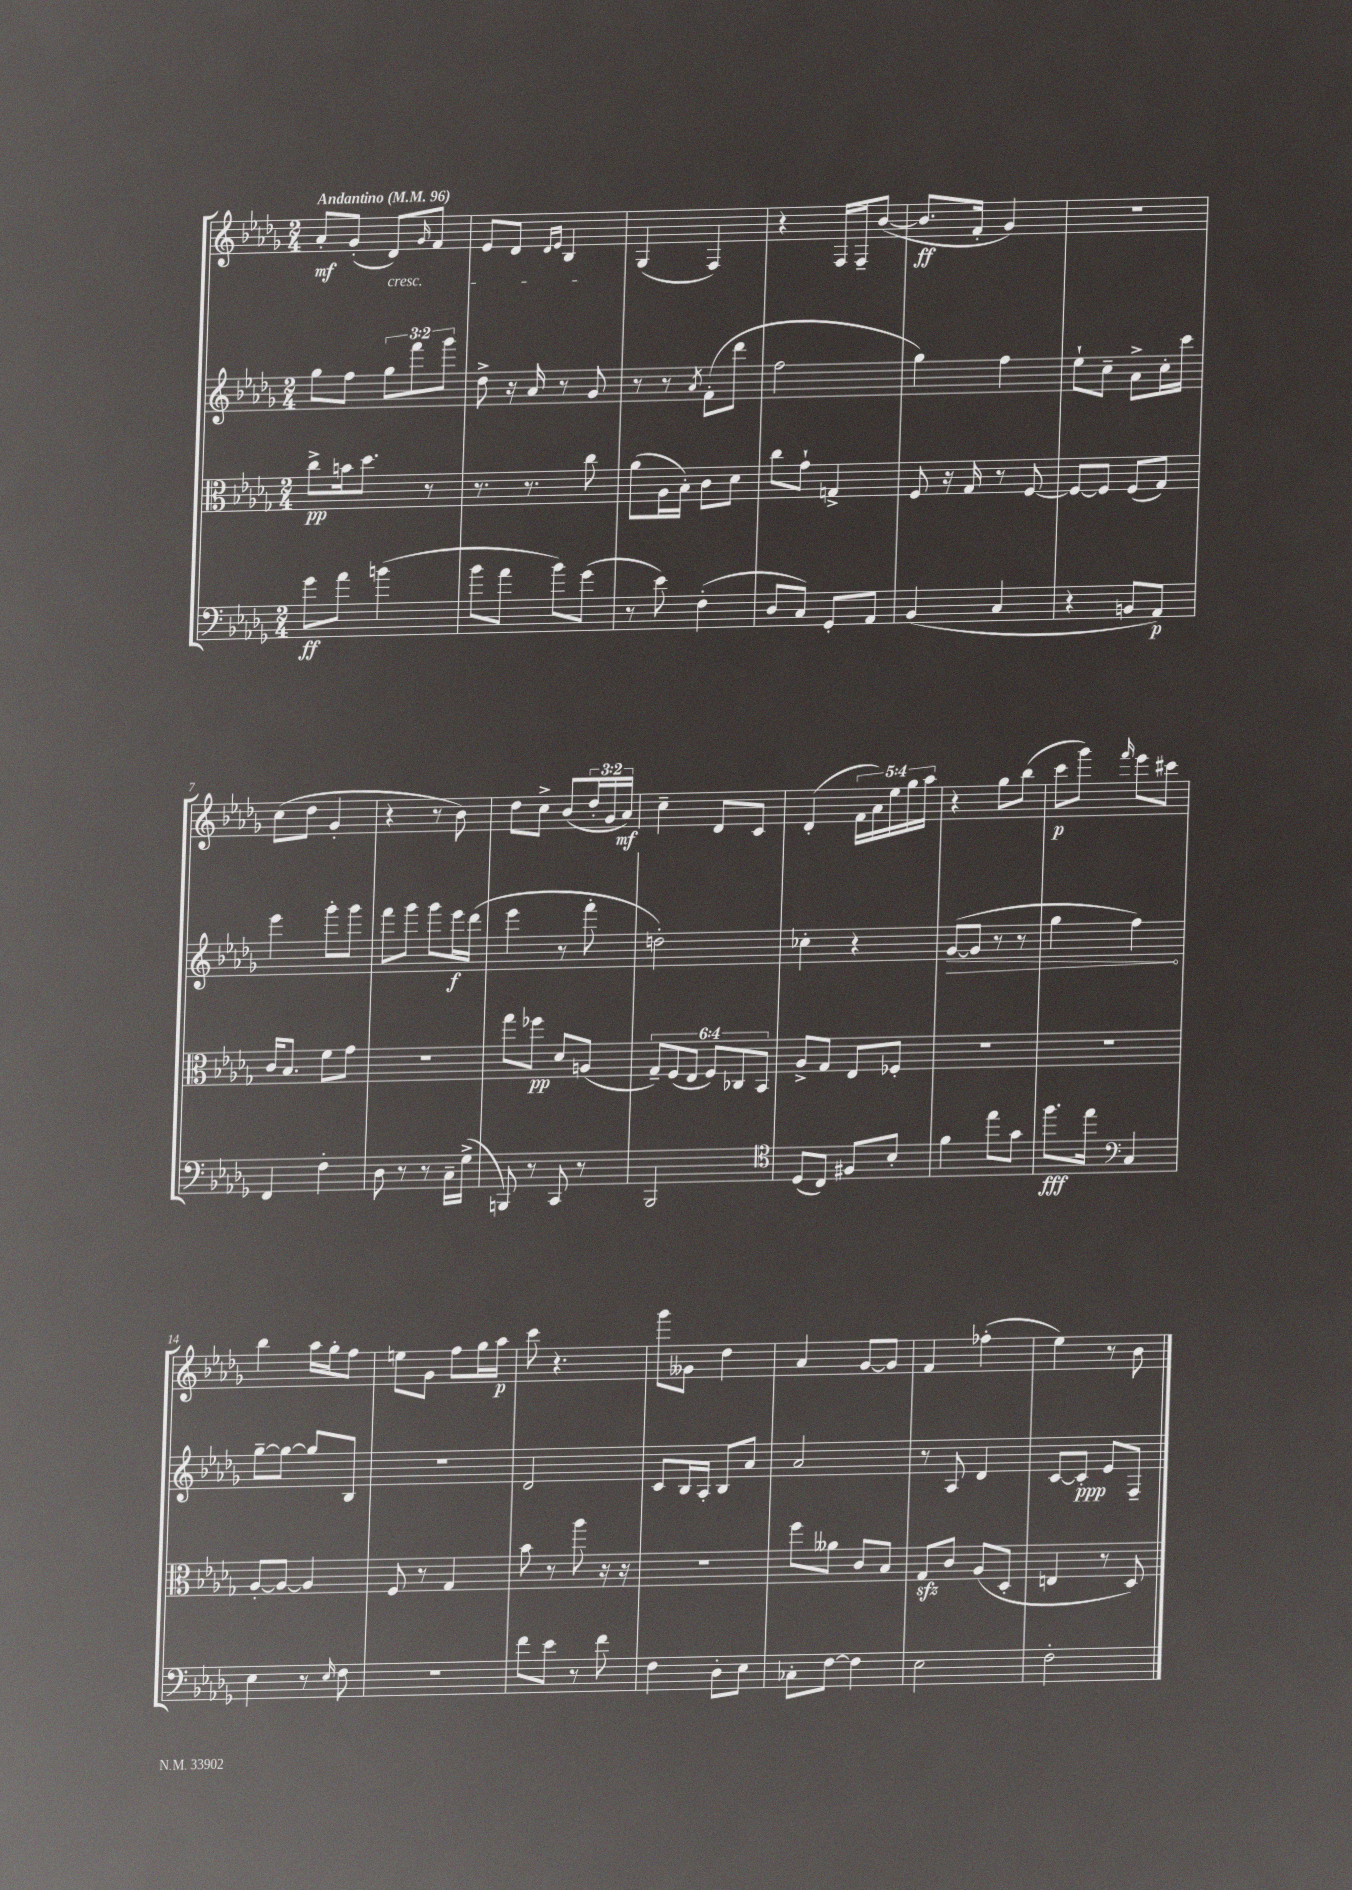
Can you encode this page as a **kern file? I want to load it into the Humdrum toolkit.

**kern	**dynam	**kern	**dynam	**kern	**dynam	**kern	**dynam
*part4	*part4	*part3	*part3	*part2	*part2	*part1	*part1
*staff4	*staff4	*staff3	*staff3	*staff2	*staff2	*staff1	*staff1
*clefF4	*	*clefC3	*	*clefG2	*	*clefG2	*
*k[b-e-a-d-g-]	*	*k[b-e-a-d-g-]	*	*k[b-e-a-d-g-]	*	*k[b-e-a-d-g-]	*
*M2/4	*	*M2/4	*	*M2/4	*	*M2/4	*
*MM96	*	*MM96	*	*MM96	*	*MM96	*
=1	=1	=1	=1	=1	=1	=1	=1
!	!	!	!	!	!	!LO:TX:a:B:t=Andantino	!
8g-\L	ff	8cc^\L	pp	8gg-\L	.	8a-'/L	mf
8a-\J	.	16bn\k	.	8ff\J	.	(8g-'/J	.
.	.	8.dd-\J	.	.	.	.	.
!	!	!	!	!	!	!LO:TX:b:i:t=cresc.	!
(4bn\	.	.	.	12gg-\L	.	8d-/L)	.
.	.	.	.	12fff\	.	.	.
.	.	.	.	.	.	16qqg-/	.
.	.	8r	.	.	.	8f/J	.
.	.	.	.	12ggg-\J	.	.	.
=2	=2	=2	=2	=2	=2	=2	=2
8b-\L	.	8.r	.	8dd-^\	.	8e-/L	.
8a-\J	.	.	.	16r	.	8d-/J	.
.	.	8.r	.	16a-/	.	.	.
.	.	.	.	.	.	16qqd-/LL	.
.	.	.	.	.	.	16qqe-/JJ	.
8b-\L)	.	.	.	8r	.	4B-/	.
(8g-\J	.	8cc\	.	8g-/	.	.	.
=3	=3	=3	=3	=3	=3	=3	=3
8r	.	(8a-\L	.	8r	.	(4G-/	.
8e-\)	.	16A-\L	.	8r	.	.	.
.	.	16B-'\JJ)	.	.	.	.	.
.	.	.	.	8qa-/	.	.	.
(4F'\	.	8c\L	.	(8f'\L	.	4F/)	.
.	.	8d-\J	.	8ddd-\J	.	.	.
=4	=4	=4	=4	=4	=4	=4	=4
8D-/L	.	8cc\L	.	2ff\	.	4r	.
8C/J)	.	8g-`\J	.	.	.	.	.
8GG-'/L	.	4Gn^/	.	.	.	16F/LL	.
.	.	.	.	.	.	16F~/J	.
8AA-/J	.	.	.	.	.	([8b-/J	.
=5	=5	=5	=5	=5	=5	=5	=5
(4BB-/	.	8F/	.	4gg-\)	.	8.b-/L]	ff
.	.	16r	.	.	.	.	.
.	.	16G-/	.	.	.	16f'/Jk	.
4C/	.	8r	.	4ff\	.	4g-/)	.
.	.	[8F/	.	.	.	.	.
=6	=6	=6	=6	=6	=6	=6	=6
4r	.	8F/L_	.	8ee-`\L	.	2r	.
.	.	8F/J]	.	8cc~\J	.	.	.
8BBn/L	.	(8F/L	.	8a-^\L	.	.	.
8AA-/J)	p	8G-/J)	.	16cc'\L	.	.	.
.	.	.	.	16ccc\JJ	.	.	.
!!LO:LB:g=z
=7	=7	=7	=7	=7	=7	=7	=7
4FF/	.	16c/KL	.	4eee-\	.	(8cc\L	.
.	.	8.B-/J	.	.	.	.	.
.	.	.	.	.	.	8dd-\J	.
4F'\	.	8f\L	.	8ggg-'\L	.	4g-'/	.
.	.	8g-\J	.	8ggg-\J	.	.	.
=8	=8	=8	=8	=8	=8	=8	=8
8D-\	.	2r	.	8fff\L	.	4r	.
8r	.	.	.	8ggg-\J	.	.	.
8r	.	.	.	8ggg-\L	.	8r	.
16C~\LL	.	.	.	16eee-\L	f	8b-\)	.
(16G-^\JJ	.	.	.	(16ddd-\JJ	.	.	.
=9	=9	=9	=9	=9	=9	=9	=9
8BBBn/)	.	8gg-\L	.	4eee-\	.	8dd-\L	.
8r	.	8ff-X\J	pp	.	.	8cc^\J	.
8CC/	.	8d-/L	.	8r	.	(8b-/L	.
8r	.	(8An/J	.	8fff'\	.	24dd-'/L	.
.	.	.	.	.	.	24g-/	.
.	.	.	.	.	.	24a-/JJ)	mf
=10	=10	=10	=10	=10	=10	=10	=10
2BBB-/	.	12G-~/L)	.	2ddn'\)	.	4cc~\	.
.	.	(12F/	.	.	.	.	.
.	.	12E-/J	.	.	.	.	.
.	.	12F/L)	.	.	.	8d-/L	.
.	.	12C-X/	.	.	.	.	.
.	.	.	.	.	.	8c/J	.
.	.	12BB-/J	.	.	.	.	.
=11	=11	=11	=11	=11	=11	=11	=11
*clefC4	*	*	*	*	*	*	*
(8D-/L	.	8A-^/L	.	4cc-X'\	.	(4d-'/	.
8C/J)	.	8G-/J	.	.	.	.	.
8F#X/L	.	8E-/L	.	4r	.	20f\LL	.
.	.	.	.	.	.	20a-\)	.
.	.	.	.	.	.	20ee-\	.
8B-'/J	.	8F-X'/J	.	.	.	.	.
.	.	.	.	.	.	20gg-\	.
.	.	.	.	.	.	20aa-\JJ	.
=12	=12	=12	=12	=12	=12	=12	=12
!	!	!	!	!	!LO:HP:b	!	!
4f\	.	2r	.	([8g-/L	>	4r	.
.	.	.	.	8g-/J]	.	.	.
8ee-\L	.	.	.	8r	.	8gg-\L	.
8g-\J	.	.	.	8r	.	(8bb-\J	.
=13	=13	=13	=13	=13	=13	=13	=13
8.ff\L	fff	2r	.	4gg-\	.	8ccc\L	p
.	.	.	.	.	.	8ggg-\J)	.
16ee-\Jk	.	.	.	.	.	.	.
*clefF4	*	*	*	*	*	*	*
.	.	.	.	.	.	16qqfff/	.
4C/	.	.	.	4ff\)	.	8eee-\L	.
.	.	.	.	.	.	8ccc#X\J	.
.	.	.	.	.	]	.	.
!!LO:LB:g=z
=14	=14	=14	=14	=14	=14	=14	=14
4E-\	.	[8A-'/L	.	[8gg-~\L	.	4bb-\	.
.	.	8A-/J_	.	8gg-\J_	.	.	.
8r	.	4A-/]	.	8gg-/L]	.	16aa-\LL	.
.	.	.	.	.	.	16gg-'\J	.
16qqE-/	.	.	.	.	.	.	.
8F\	.	.	.	8B-/J	.	8ff\J	.
=15	=15	=15	=15	=15	=15	=15	=15
2r	.	8F/	.	2r	.	8een\L	.
.	.	8r	.	.	.	8g-\J	.
.	.	4G-/	.	.	.	8ff\L	.
.	.	.	.	.	.	16gg-\L	.
.	.	.	.	.	.	16aa-\JJ	p
=16	=16	=16	=16	=16	=16	=16	=16
8f\L	.	8b-\	.	2d-/	.	8ccc\	.
8e-\J	.	8r	.	.	.	4.r	.
8r	.	8aa-\	.	.	.	.	.
8f\	.	16r	.	.	.	.	.
.	.	16r	.	.	.	.	.
=17	=17	=17	=17	=17	=17	=17	=17
4F\	.	2r	.	8c/L	.	8ggg-\L	.
.	.	.	.	16B-/L	.	8g--X\J	.
.	.	.	.	16A-'/JJ	.	.	.
8D-'\L	.	.	.	8B-/L	.	4dd-\	.
8E-\J	.	.	.	8a-/J	.	.	.
=18	=18	=18	=18	=18	=18	=18	=18
8C-X'\L	.	8ff\L	.	2a-/	.	4a-/	.
[8F\J	.	8a--X\J	.	.	.	.	.
4F\]	.	8c/L	.	.	.	[8g-/L	.
.	.	8B-/J	.	.	.	8g-/J]	.
=19	=19	=19	=19	=19	=19	=19	=19
2E-\	.	8G-zz/L	.	8r	.	4f/	.
.	.	8c/J	.	8A-/	.	.	.
.	.	(8A-/L	.	4d-/	.	(4ff-X'\	.
.	.	8D-'/J	.	.	.	.	.
=20	=20	=20	=20	=20	=20	=20	=20
2F'\	.	4En/	.	[8c/L	.	4ee-\)	.
.	.	.	.	8c'/J]	ppp	.	.
.	.	8r	.	8e-/L	.	8r	.
.	.	8D-/)	.	8F~/J	.	8b-\	.
==	==	==	==	==	==	==	==
*-	*-	*-	*-	*-	*-	*-	*-
